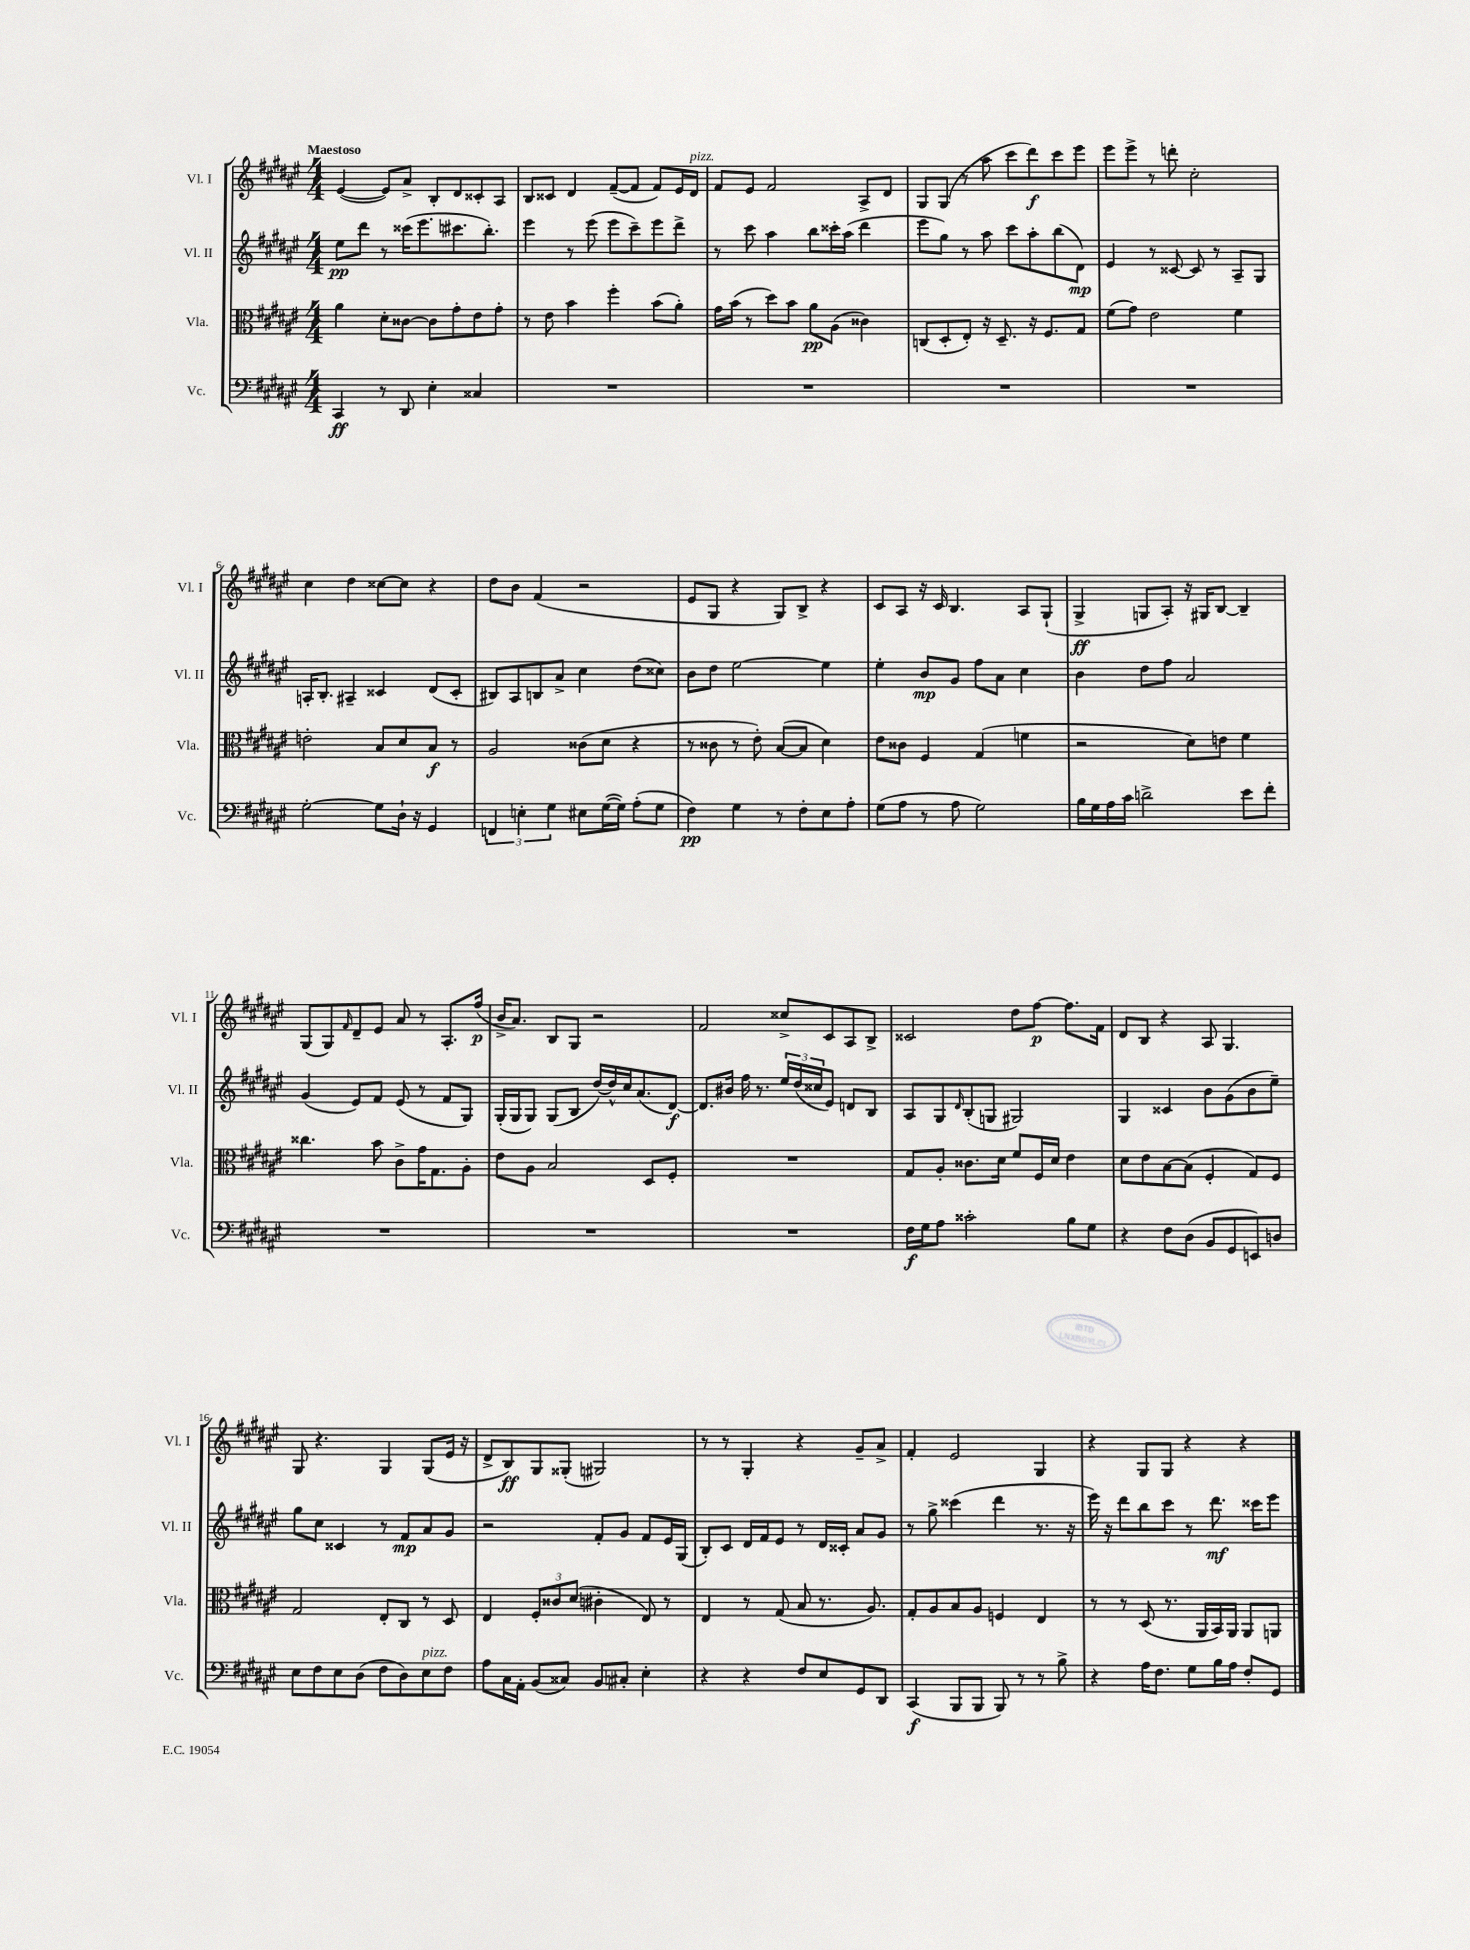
<<
\new StaffGroup <<
\new Staff = "s0" \with { instrumentName = "Vl. I" shortInstrumentName = "Vl. I" } {
    \clef treble \key fis \major \numericTimeSignature \time 4/4 \tempo "Maestoso"
    eis'4~( eis'8) ais'8-> b8-. dis'8 cisis'8-. ais8 |
    b8 cisis'8 dis'4 fis'8~--( fis'8 fis'8) eis'16 dis'16^\markup { \italic "pizz." } |
    fis'8 eis'8 fis'2 ais8-> dis'8 |
    gis8 gis8( r8 ais''8 cis'''8 dis'''8\f) cis'''8 eis'''8 |
    eis'''8 eis'''8-> r8 d'''8-. cis''2-. |
    cis''4 dis''4 cisis''8~ cisis''8 r4 |
    dis''8 b'8 fis'4( r2 |
    eis'8 gis8 r4 gis8) b8-> r4 |
    cis'8 ais8 r16 cis'16 b4. ais8 gis8-!( |
    gis4->\ff g8 ais8-.) r16 gis16 b8~ b4-- |
    gis8( gis8) \grace { fis'16 } dis'8-- eis'8 ais'8 r8 ais8.-. fis''16\p( |
    b'16-> ais'8.) b8 gis8 r2 |
    fis'2 cisis''8-> cis'8 ais8 b8-> |
    cisis'2 dis''8 fis''8~\p fis''8. fis'16 |
    dis'8 b8 r4 ais8 gis4. |
    gis8 r4. gis4 gis8( eis'16 r16 |
    dis'8-> b8\ff) gis8 gisis8-.( gis2) |
    r8 r8 gis4-. r4 gis'8-- ais'8-> |
    fis'4-. eis'2 gis4 |
    r4 gis8 gis8 r4 r4 \bar "|." |
}
\new Staff = "s1" \with { instrumentName = "Vl. II" shortInstrumentName = "Vl. II" } {
    \clef treble \key fis \major \numericTimeSignature \time 4/4
    eis''8\pp dis'''8 r8 cisis'''16( eis'''8. cis'''8. b''8.-.) |
    eis'''4 r8 eis'''8( eis'''8 cis'''8--) eis'''8 dis'''8-> |
    r8 cis'''8 ais''4 b''8 cisis'''16-. ais''16( dis'''4 |
    eis'''8 gis''8) r8 ais''8 cis'''8 ais''8-. b''8( dis'8\mp) |
    eis'4 r8 cisis'8~ cisis'8 r8 ais8-- gis8 |
    a16-. b8.-. ais4-- cisis'4 dis'8( cisis'8-. |
    bis8) ais8 b8 ais'8-> cis''4 dis''8( cisis''8) |
    b'8 dis''8 eis''2~ eis''4 |
    eis''4-. b'8\mp gis'8 fis''8 ais'8 cis''4 |
    b'4 dis''8 fis''8 ais'2 |
    gis'4( eis'8) fis'8 eis'8( r8 fis'8 gis8) |
    gis16-.( gis16 gis8) gis8( b8 dis''16~) dis''16-^ cis''16 ais'8.( dis'8~\f) |
    dis'8. bis'16 fis''16 r8. \tuplet 3/2 { eis''16 dis''16( cisis''16 } eis'8) d'8 b8 |
    ais8 gis8 \grace { dis'16 } b8-.( g8 gis2) |
    gis4 cisis'4 b'8 gis'8( b'8 eis''8--) |
    gis''8 cis''8 cisis'4 r8 fis'8\mp ais'8 gis'8 |
    r2 fis'8-. gis'8 fis'8 eis'16 gis16( |
    b8-.) cis'8 dis'16 fis'16 eis'8 r8 dis'16 cisis'16-. ais'8 gis'8 |
    r8 gis''8-> cisis'''4( dis'''4 r8. r16 |
    eis'''16) r16 dis'''8 b''8 cis'''8 r8 dis'''8.\mf cisis'''16 eis'''8 \bar "|." |
}
\new Staff = "s2" \with { instrumentName = "Vla." shortInstrumentName = "Vla." } {
    \clef alto \key fis \major \numericTimeSignature \time 4/4
    ais'4 dis'8-. cisis'8~ cisis'8 gis'8-. eis'8 gis'8-. |
    r8 eis'8 b'4 fis''4-. b'8( ais'8-.) |
    gis'16 b'16( r8 dis''8) b'8 ais'8\pp ais8( cisis'4) |
    c8( dis8-. eis8-.) r16 dis8.-- r16 fis8. gis8 |
    fis'8( gis'8) eis'2 fis'4 |
    e'2-. b8 dis'8 b8\f r8 |
    ais2 cisis'8( dis'8 r4 |
    r8 cisis'8 r8 eis'8-.) b8~( b8 dis'4) |
    eis'8 cisis'8 fis4 gis4( f'4 |
    r2 dis'8) e'8 fis'4 |
    cisis''4. b'8 cis'8-> gis'16 gis8. ais8-. |
    eis'8 ais8 b2 dis8 fis8-. |
    R1 |
    gis8 ais8-. cisis'8. dis'16 fis'8 fis16 dis'16 eis'4 |
    dis'8 eis'8 b8~ b8( fis4-. gis8) fis8 |
    gis2 eis8-. cis8 r8 dis8 |
    eis4 \tuplet 3/2 { fis8-. cisis'8 dis'8( } cis'4-. eis8) r8 |
    eis4 r8 gis8( b8 r8. ais8.) |
    gis8-. ais8 b8 ais8 f4 eis4 |
    r8 r8 dis8( r8. ais,16 b,16) ais,16 ais,8 a,8 \bar "|." |
}
\new Staff = "s3" \with { instrumentName = "Vc." shortInstrumentName = "Vc." } {
    \clef bass \key fis \major \numericTimeSignature \time 4/4
    cis,4\ff r8 dis,8 eis4-. cisis4 |
    R1 |
    R1 |
    R1 |
    R1 |
    gis2~-. gis8 dis16-! r16 gis,4 |
    \tuplet 3/2 { f,4 e4-. gis4 } eis8 gis16~( gis16) ais8-.( gis8 |
    fis4\pp) gis4 r8 fis8-. eis8 ais8-. |
    gis8( ais8 r8 ais8 gis2) |
    b16 gis16 ais16 cis'16 d'2-> eis'8 fis'8-. |
    R1 |
    R1 |
    R1 |
    fis16\f gis16 ais8 cisis'2-. b8 gis8 |
    r4 fis8 dis8( b,8 gis,8 e,8) d8 |
    eis8 fis8 eis8 dis8( fis8 dis8) eis8^\markup { \italic "pizz." } fis8 |
    ais8 cis16 ais,16-. b,8( cisis8) b,8 cis8-. eis4-. |
    r4 r4 fis8 eis8 gis,8 dis,8 |
    cis,4\f( b,,8 b,,8 b,,8) r8 r8 b8-> |
    r4 ais16 fis8. gis8 b16 ais16 fis8-. gis,8 \bar "|." |
}
>>
>>
